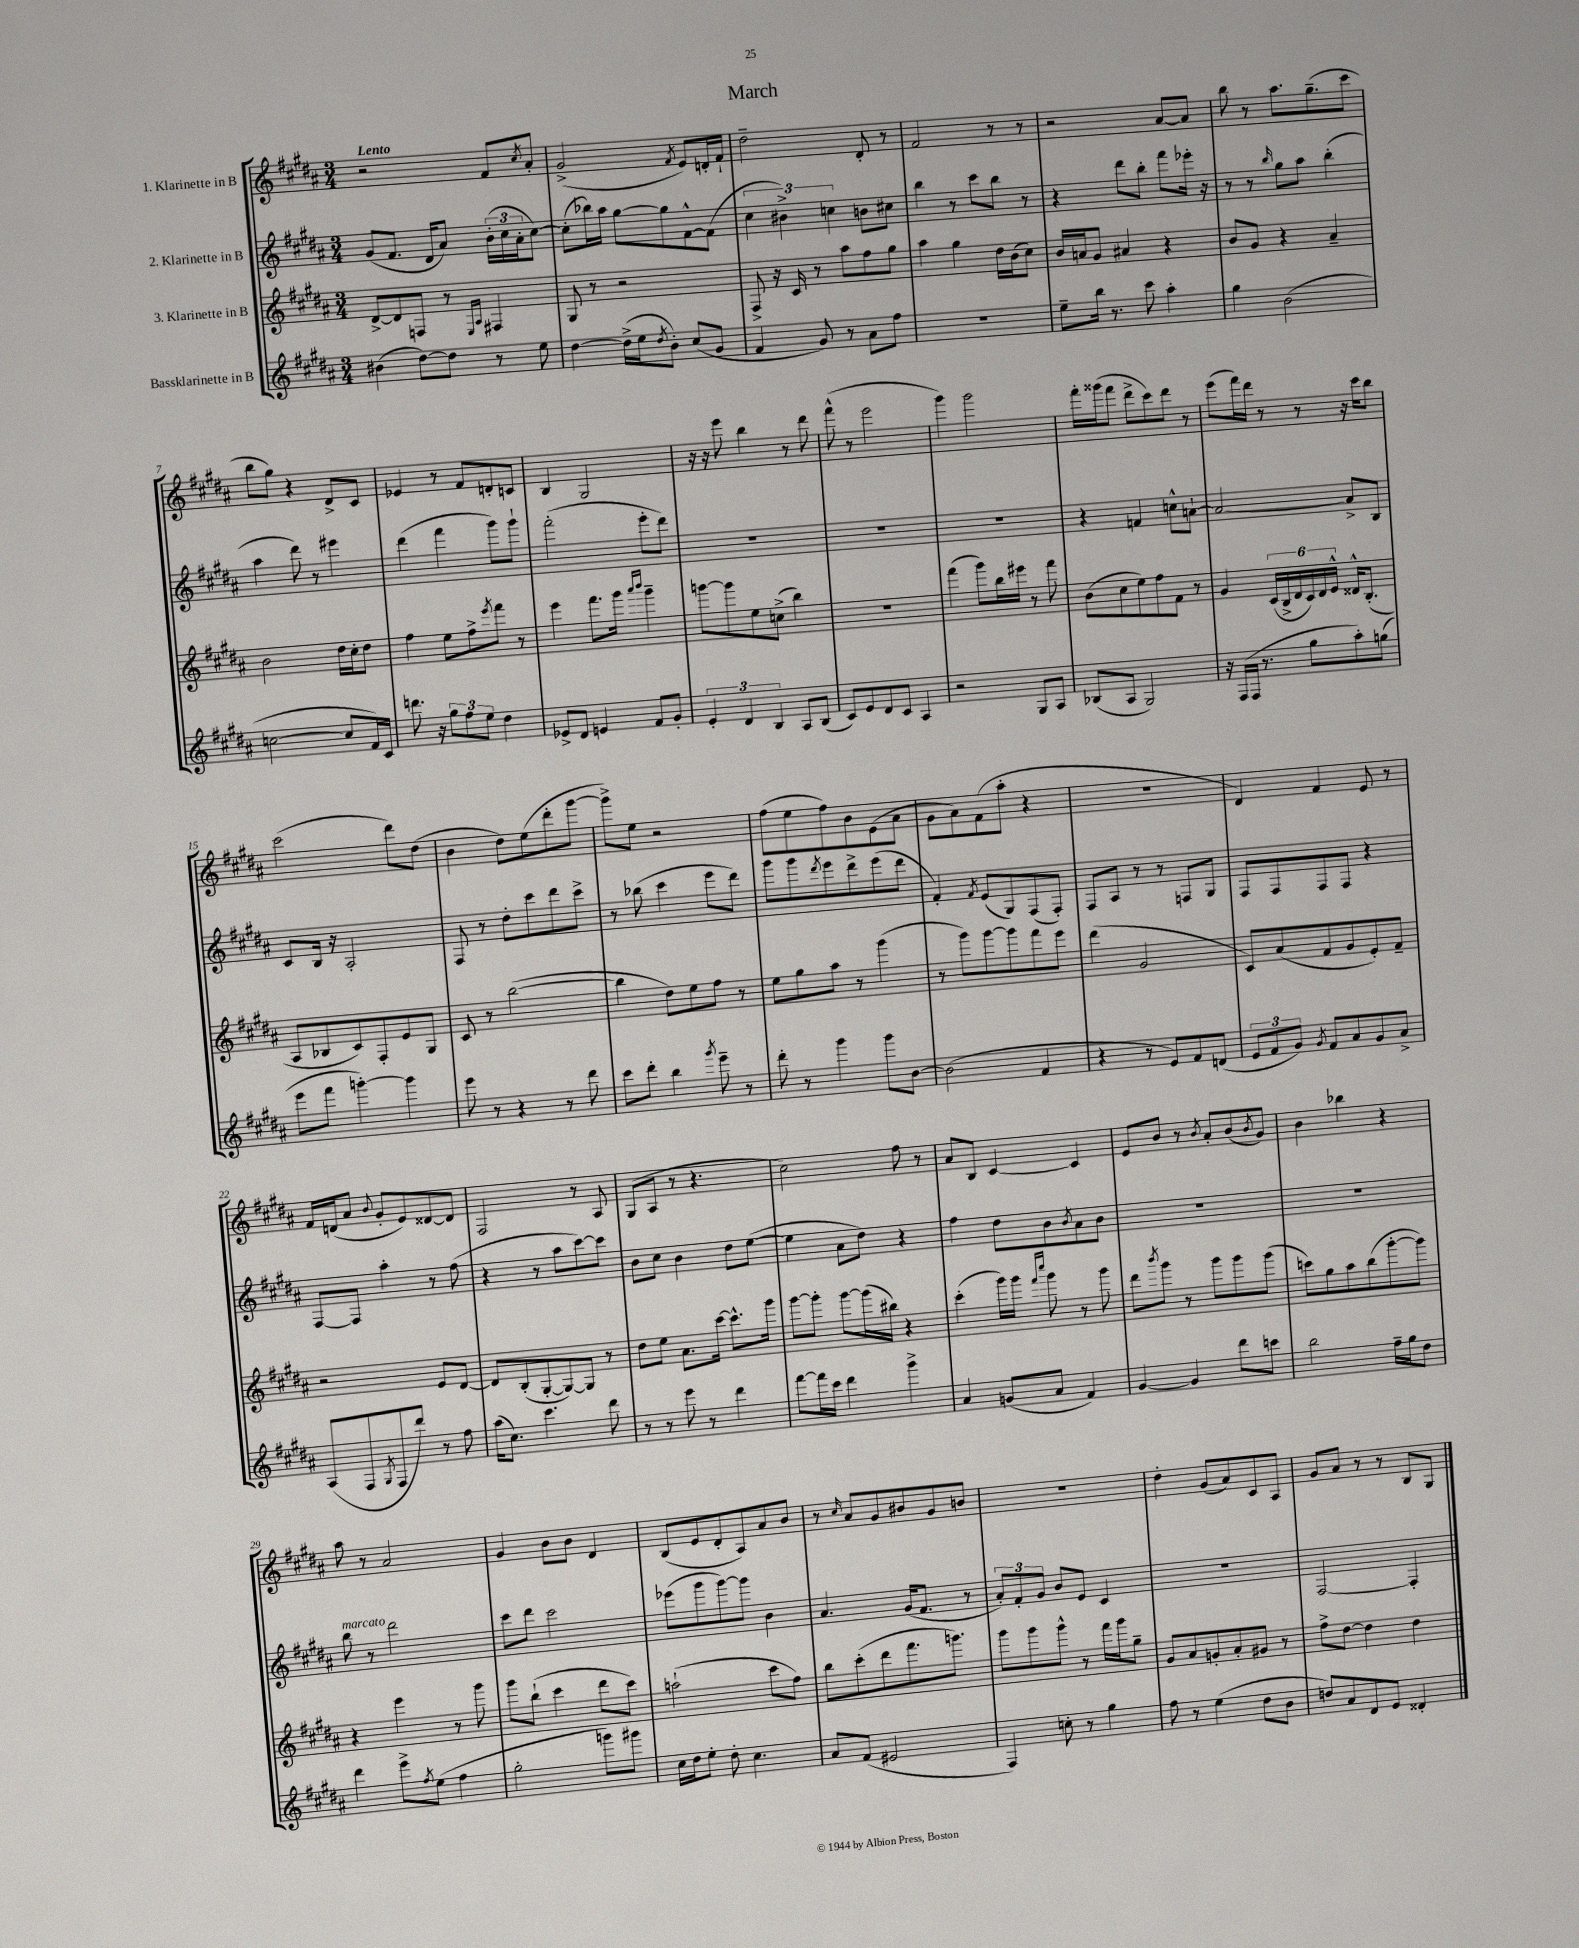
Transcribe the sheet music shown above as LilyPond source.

\header { title = "March" }
<<
\new StaffGroup <<
\new Staff = "s0" \with { instrumentName = "1. Klarinette in B" } {
    \clef treble \key b \major \numericTimeSignature \time 3/4 \tempo "Lento"
    r2 fis'8 \acciaccatura { cis''8 } ais'8-. |
    gis'2->( \acciaccatura { fis'8 } e'8) d'16-. fis'16-! |
    dis''2-- dis'8-. r8 |
    fis'2 r8 r8 |
    r2 ais'8~ ais'8 |
    b''8 r8 ais''8. gis''8.--( cis'''8 |
    b''8 gis''8) r4 dis'8-> cis'8 |
    ees'4 r8 fis'8 d'8-. c'8 |
    b4 gis2 |
    r16 r16 e'''8 b''4 r8 dis'''8 |
    fis'''8-^( r8 e'''2 |
    gis'''4) gis'''2 |
    fis'''16-. gisis'''16( fis'''8 dis'''8-> cis'''8) dis'''8 r8 |
    e'''8( fis'''16) dis'''16 r8 r8 r16 cis'''16 b''8 |
    cis'''2( dis'''8) dis''8( |
    b'4 dis''8) e''8( dis'''8-. gis'''8~ |
    gis'''8->) e''8 r2 |
    fis''8( e''8 fis''8) b'8 e'8( ais'8 |
    gis'8 ais'8) fis'8( ais''8-. r4 |
    R2. |
    dis'4) fis'4 e'8 r8 |
    fis'16 d'16( ais'8 \appoggiatura { b'8 } gis'8-. e'8) disis'8~ disis'8 |
    fis2 r8 ais8 |
    gis8( ais8 r8 r4. |
    cis''2) fis''8 r8 |
    ais'8 b8 cis'4~ cis'4 |
    e'8 b'8 r8 \acciaccatura { b'8 } ais'8-. b'8( \acciaccatura { b'8 } gis'8) |
    b'4 bes''4 r4 |
    ais''8 r8 ais'2 |
    gis'4 b'8 b'8 dis'4 |
    b8( e'8 dis'8-. ais8) ais'8 b'8 |
    r8 \grace { cis''16 } ais'8 gis'8 bis'8 gis'8 b'8 |
    R2. |
    dis''4-. gis'8( ais'8) cis'8 ais8 |
    gis'8 ais'8 r8 r8 b8 gis8 \bar "|." |
}
\new Staff = "s1" \with { instrumentName = "2. Klarinette in B" } {
    \clef treble \key b \major \numericTimeSignature \time 3/4
    gis'8( fis'8. dis'16 ais'8) \tuplet 3/2 { b'16-.( cis''16 ais'16-. } cis''8~) |
    cis''8-.( bes''16) ais''16 gis''8~ gis''8 fis'8~-^ fis'8( |
    \tuplet 3/2 { cis''4 bis'4->) c''4 } b'8 cis''8 |
    b''4 r8 cis'''8 b''8 r8 |
    r4 dis'''8 b''8-. fis'''8 ees'''16-. r16 |
    r8 r8 \grace { b''16 } gis''8 ais''8 b''4-.( |
    ais''4 dis'''8) r8 eis'''4 |
    dis'''4( fis'''4 gis'''8) gis'''8-! |
    fis'''2-.( e'''8-. dis'''8) |
    R2. |
    R2. |
    R2. |
    r4 f'4 c''8-^ a'8~-! |
    a'2~ a'8-> b8 |
    cis'8 b16 r16 ais2-. |
    fis8 r8 dis''8-. cis'''8 dis'''8 cis'''8-> |
    r8 bes''8( cis'''4 e'''8 dis'''8) |
    gis'''8 gis'''8 \acciaccatura { dis'''8 } e'''8 dis'''8-> e'''8( dis'''8 |
    fis'4-.) \acciaccatura { fis'8 } e'8( gis8) fis8( fis8-.) |
    fis8 ais8 r8 r8 f8 gis8 |
    fis8 fis8 fis8 fis8 r4 |
    fis8~ fis8 ais''4-. r8 fis''8( |
    r4 r8 ais''8 cis'''8~) cis'''8 |
    b'8 cis''8 b'4 dis''8 e''8~( |
    e''4 ais'8 dis''8) r4 |
    fis''4 dis''8 b'8 \acciaccatura { b'8 } ais'8 b'8 |
    R2. |
    R2. |
    b''8^\markup { \italic "marcato" } r8 dis'''2 |
    cis'''8 dis'''8 cis'''2 |
    ees'''8( gis'''8 gis'''8~) gis'''8 b'4 |
    ais'4. gis'16( fis'8. r8 |
    \tuplet 3/2 { ais'8-.) fis'8-. gis'8 } b'8 e'8 cis'4 |
    R2. |
    fis2~ fis4-. \bar "|." |
}
\new Staff = "s2" \with { instrumentName = "3. Klarinette in B" } {
    \clef treble \key b \major \numericTimeSignature \time 3/4
    dis'8~-> dis'8 f8 r8 \grace { e16 ais16 } fis4 |
    gis8 r8 r2 |
    fis8-> r16 cis'16 r8 ais''8 fis''8 gis''8 |
    ais''4 gis''4 dis''16 b'16( cis''8) |
    b'16 a'16 gis'8 ais'4 r4 |
    b'8 gis'8 r4 ais'4-- |
    b'2 dis''16 cis''16-. dis''8 |
    fis''4 e''8 fis''8-> \acciaccatura { e'''8 } fis'''8 r8 |
    e'''4 fis'''8. gis'''16 \grace { ais'''16 b'''16 } gis'''4-- |
    g'''8~ g'''8 e''8 c''8->( b''4) |
    R2. |
    fis'''4( gis'''8) b''16 eis'''16 r8 fis'''8 |
    b'8( cis''8 e''8) fis''8 fis'8 r8 |
    gis'4 \tuplet 6/4 { cis'16( b16-> dis'16 cis'16) dis'16 e'16-^ } disis'16-^ b8.-.( |
    ais8 bes8 cis'8) fis8-. e'8 gis8 |
    cis'8 r8 b''2~( |
    b''4 dis''8) e''8 fis''8 r8 |
    e''8 gis''8 ais''8 r8 gis'''4( |
    r8 gis'''8) gis'''8~ gis'''8 fis'''8 e'''8 |
    dis'''4( gis'2 |
    cis'8) ais'8( fis'8 gis'8 e'8-.) fis'8-- |
    r2 e'8 dis'8~ |
    dis'8 b8-.( gis8~-. gis8~) gis8 r8 |
    dis''8 e''8 ais'8. cis'''16~ cis'''8.-^ gis'''16 |
    gis'''8~ gis'''8-. gis'''8~ gis'''16( bis''16) r4 |
    cis'''4-.( gis'''16) gis'''16 \grace { fis'''16 cis''''16 } gis'''8 r8 gis'''8 |
    dis'''8 \acciaccatura { b'''8 } gis'''8 r8 gis'''8 gis'''8 gis'''8( |
    c'''8) gis''8 ais''8 b''8( gis'''8~-. gis'''8) |
    r4 e'''4 r8 gis'''8 |
    gis'''8 b''8-!( cis'''4 dis'''8 cis'''8) |
    a''2-!( cis'''8 fis''8) |
    b''8 cis'''8-.( dis'''8 fis'''8. g'''8.) |
    gis'''8 gis'''8 gis'''8-^ r8 fis'''16 gis'''16 gis''8-- |
    gis'8 ais'8 g'8-. ais'8-. gis'8 r8 |
    fis''8-> dis''8~ dis''4 dis''4 \bar "|." |
}
\new Staff = "s3" \with { instrumentName = "Bassklarinette in B" } {
    \clef treble \key b \major \numericTimeSignature \time 3/4
    bis'4( dis''8~) dis''8 r8 e''8 |
    dis''4~ dis''16->( e''16 \acciaccatura { dis''8 } b'8-.) cis''8( gis'8 |
    fis'4 gis'8) r8 ais'8 fis''8 |
    R2. |
    e''8-- b''16 r8. cis'''8 ais''4-. |
    gis''4 b'2( |
    c''2~ c''8 fis'16) cis'16 |
    d'''8. r16 \tuplet 3/2 { gis''8 fis''8 e''8 } dis''4 |
    ees'8-> dis'8 e'4 fis'8 gis'8-. |
    \tuplet 3/2 { e'4-. dis'4 b4 } ais8 b8( |
    cis'8) e'8 dis'8 cis'8 ais4 |
    r2 gis8 ais8 |
    bes8( ais8 gis2) |
    r16 fis16( fis16 r8. gis''8 ais''8-.) g''8( |
    e'''8 fis'''8 g'''4~-.) g'''4 |
    e'''8 r8 r4 r8 dis'''8 |
    cis'''8 dis'''8-. b''4 \acciaccatura { gis'''8 } e'''8-- r8 |
    dis'''8-. r8 gis'''4 gis'''8 b'8~ |
    b'2( fis'4 |
    r4 r8 e'8) fis'8 d'8( |
    \tuplet 3/2 { e'8 fis'8 gis'8) } \acciaccatura { gis'8 } fis'8 ais'8 gis'8 ais'8-> |
    ais8( fis8 \acciaccatura { gis8 } fis8 dis'''8) r8 fis''8 |
    ais''16( cis''8.) cis'''4. dis'''8 |
    r8 r8 e'''8 r8 dis'''4 |
    fis'''8~ fis'''16 cis'''16 dis'''4 gis'''4-> |
    ais'4 g'8( ais'8 fis'4) |
    gis'4~ gis'4 dis'''8 c'''8 |
    b''2 fis''16-- gis''16 dis''8 |
    dis'''4 e'''8-> \acciaccatura { fis''8 } e''8( fis''4 |
    gis''2-. g'''8) gis'''8 |
    cis''16 dis''16 e''8-. dis''8-. cis''4. |
    ais'8 fis'8( eis'2 |
    fis4) c''8-. r8 gis''4 |
    fis''8 r8 e''4( dis''8 b'8 |
    d''8) ais'8 dis'8 e'8 disis'4-. \bar "|." |
}
>>
>>
